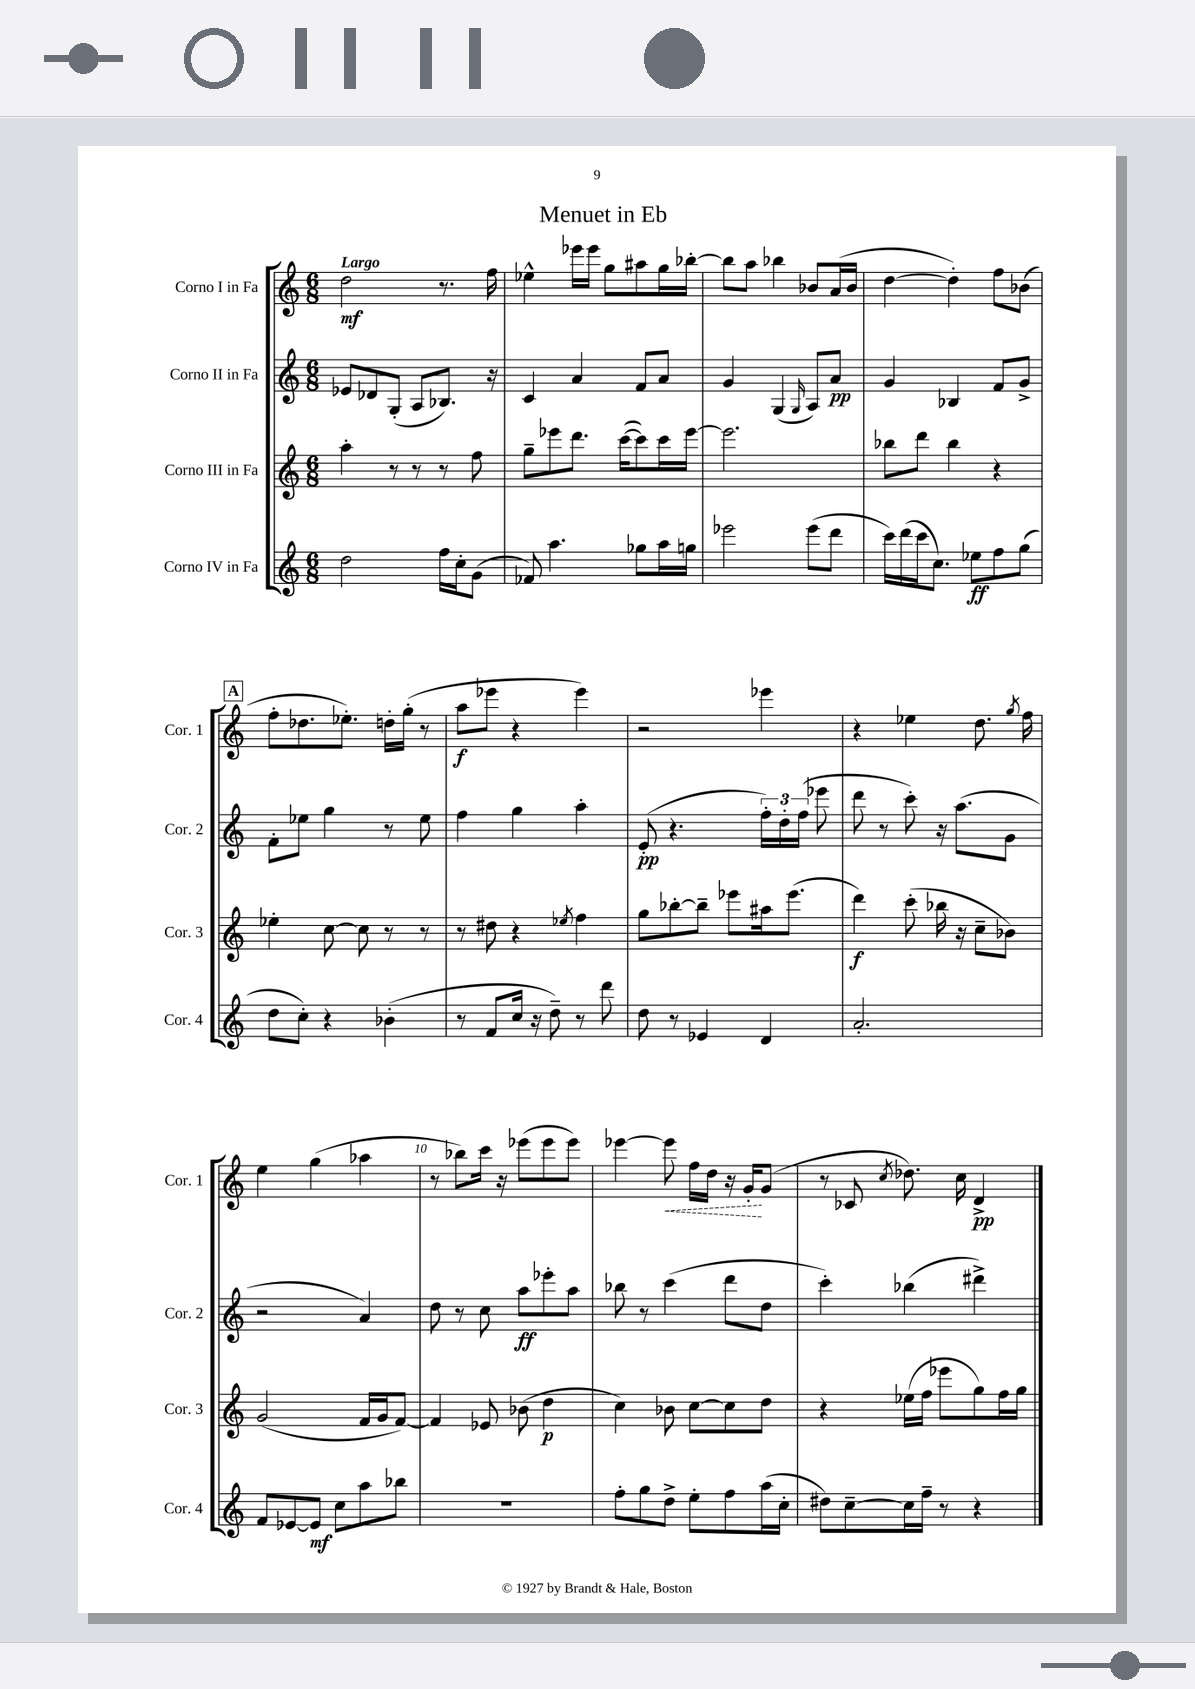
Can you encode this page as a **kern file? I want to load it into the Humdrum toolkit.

**kern	**dynam	**kern	**dynam	**kern	**dynam	**kern	**dynam
*part4	*part4	*part3	*part3	*part2	*part2	*part1	*part1
*staff4	*staff4	*staff3	*staff3	*staff2	*staff2	*staff1	*staff1
*I"Corno IV in Fa	*	*I"Corno III in Fa	*	*I"Corno II in Fa	*	*I"Corno I in Fa	*
*I'Cor. 4	*	*I'Cor. 3	*	*I'Cor. 2	*	*I'Cor. 1	*
*clefG2	*	*clefG2	*	*clefG2	*	*clefG2	*
*k[]	*	*k[]	*	*k[]	*	*k[]	*
*M6/8	*	*M6/8	*	*M6/8	*	*M6/8	*
=1	=1	=1	=1	=1	=1	=1	=1
!	!	!	!	!	!	!LO:TX:a:B:t=Largo	!
2dd\	.	4aa'\	.	8e-X/L	.	2dd\	mf
.	.	.	.	8d-X/	.	.	.
.	.	8r	.	(8G'/J	.	.	.
.	.	8r	.	8A/L	.	.	.
16ff\LL	.	8r	.	8.B-X/J)	.	8.r	.
16cc'\J	.	.	.	.	.	.	.
(8g\J	.	8ff\	.	.	.	.	.
.	.	.	.	16r	.	16ff\	.
=2	=2	=2	=2	=2	=2	=2	=2
8f-X/)	.	8gg~\L	.	4c/	.	4ee-X^^\	.
4.aa\	.	8eee-X\	.	.	.	.	.
.	.	8.ddd\J	.	4a/	.	16eee-X\LL	.
.	.	.	.	.	.	16eee-\JJ	.
.	.	.	.	.	.	8gg\L	.
.	.	([16ccc\KL	.	.	.	.	.
8gg-X\L	.	8ccc\])	.	8f/L	.	8aa#X\	.
16aa\L	.	16ccc\L	.	8a/J	.	16gg\L	.
16ggn\JJ	.	[16eee-\JJ	.	.	.	[16bb-X'\JJ	.
=3	=3	=3	=3	=3	=3	=3	=3
2eee-X\	.	2.eee-\]	.	4g/	.	8bb-\L]	.
.	.	.	.	.	.	8aa\J	.
.	.	.	.	(4G/	.	4bb-X\	.
.	.	.	.	16qqG/	.	.	.
(8eee-\L	.	.	.	8A/L)	.	8b-X/L	.
8ddd\J	.	.	.	8a/J	pp	(16a/L	.
.	.	.	.	.	.	16b-/JJ	.
=4	=4	=4	=4	=4	=4	=4	=4
16ccc\LL)	.	8bb-X\L	.	4g/	.	[4dd\	.
(16ddd\	.	.	.	.	.	.	.
16ccc\J	.	8ddd\J	.	.	.	.	.
8.cc\J)	.	.	.	.	.	.	.
.	.	4bb-\	.	4B-X/	.	4dd'\])	.
8ee-X\L	ff	.	.	.	.	.	.
8ff\	.	4r	.	8f/L	.	8ff\L	.
(8gg\J	.	.	.	8g^/J	.	(8b-X\J	.
!!LO:LB:g=z
!!LO:REH:place=s1:t=A
=5	=5	=5	=5	=5	=5	=5	=5
8dd\L	.	4ee-X'\	.	8f'\L	.	8ff'\L	.
8cc'\J)	.	.	.	8ee-X\J	.	8.dd-X\	.
4r	.	[8cc\	.	4gg\	.	.	.
.	.	.	.	.	.	8.ee-X'\J)	.
.	.	8cc\]	.	.	.	.	.
(4b-X'\	.	8r	.	8r	.	16ddn'\LL	.
.	.	.	.	.	.	(16gg'\JJ	.
.	.	8r	.	8ee-\	.	8r	.
=6	=6	=6	=6	=6	=6	=6	=6
8r	.	8r	.	4ff\	.	8aa\L	f
8f/L	.	8dd#X\	.	.	.	8eee-X\J	.
16cc/Jk	.	4r	.	4gg\	.	4r	.
16r	.	.	.	.	.	.	.
8dd~\)	.	.	.	.	.	.	.
.	.	8qee-X/	.	.	.	.	.
8r	.	4ff\	.	4aa'\	.	4eee-\)	.
8ddd\	.	.	.	.	.	.	.
=7	=7	=7	=7	=7	=7	=7	=7
8dd\	.	8gg\L	.	(8e'/	pp	2r	.
8r	.	[8bb-X'\	.	4.r	.	.	.
4e-X/	.	8bb-~\J]	.	.	.	.	.
.	.	8eee-X\L	.	.	.	.	.
4d/	.	16aa#X\k	.	24ff'\LL)	.	4eee-X\	.
.	.	.	.	24dd'\	.	.	.
.	.	(8.eee-\J	.	.	.	.	.
.	.	.	.	(24ff\JJ	.	.	.
.	.	.	.	8eee-X\	.	.	.
=8	=8	=8	=8	=8	=8	=8	=8
2.a'/	.	4ddd\)	f	8ddd\	.	4r	.
.	.	.	.	8r	.	.	.
.	.	(8ccc'\	.	8ccc'\)	.	4ee-X\	.
.	.	16bb-X\	.	16r	.	.	.
.	.	16r	.	(8.aa\L	.	.	.
.	.	8cc~\L	.	.	.	8.dd\	.
.	.	8b-X\J)	.	8g\J	.	.	.
.	.	.	.	.	.	8qgg/	.
.	.	.	.	.	.	16ff\	.
!!LO:LB:g=z
=9	=9	=9	=9	=9	=9	=9	=9
8f/L	.	(2g/	.	2r	.	4ee\	.
[8e-X/	.	.	.	.	.	.	.
8e-/J]	mf	.	.	.	.	(4gg\	.
8cc\L	.	.	.	.	.	.	.
8aa\	.	16f/LL	.	4a/)	.	4aa-X\	.
.	.	16g/J	.	.	.	.	.
8bb-X\J	.	[8f/J)	.	.	.	.	.
=10	=10	=10	=10	=10	=10	=10	=10
2.r	.	4f/]	.	8dd\	.	8r	.
.	.	.	.	8r	.	8bb-X\L)	.
.	.	8e-X/	.	8cc\	.	16ccc\Jk	.
.	.	.	.	.	.	16r	.
.	.	(8b-X\	.	8aa\L	ff	(8eee-X\L	.
.	.	4dd\	p	8eee-X'\	.	8eee-\	.
.	.	.	.	8aa\J	.	8eee-\J)	.
=11	=11	=11	=11	=11	=11	=11	=11
8ff'\L	.	4cc\)	.	8bb-X\	.	[4eee-X\	.
8gg\	.	.	.	8r	.	.	.
!	!	!	!	!	!	!	!LO:HP:b
8dd^\J	.	8b-X\	.	(4ccc\	.	8eee-\]	<
8ee'\L	.	[8cc\L	.	.	.	16ff\LL	.
.	.	.	.	.	.	16dd\JJ	.
8ff\	.	8cc\]	.	8ddd\L	.	16r	.
.	.	.	.	.	.	16g'/KL	.
(16aa\L	.	8dd\J	.	8dd\J	.	(8g/J	[
16cc'\JJ	.	.	.	.	.	.	.
=12	=12	=12	=12	=12	=12	=12	=12
8dd#X\L)	.	4r	.	4ccc'\)	.	8r	.
[8cc~\	.	.	.	.	.	8c-X/	.
.	.	.	.	.	.	8qcc/	.
16cc\L]	.	(16ee-X\LL	.	(4bb-X\	.	8.dd-X\)	.
16ff~\JJ	.	16ff\JJ	.	.	.	.	.
8r	.	8eee-X\L	.	.	.	.	.
.	.	.	.	.	.	16cc\	.
4r	.	8gg\)	.	4ddd#X^\)	.	4d^/	pp
.	.	16ff\L	.	.	.	.	.
.	.	16gg\JJ	.	.	.	.	.
==	==	==	==	==	==	==	==
*-	*-	*-	*-	*-	*-	*-	*-
